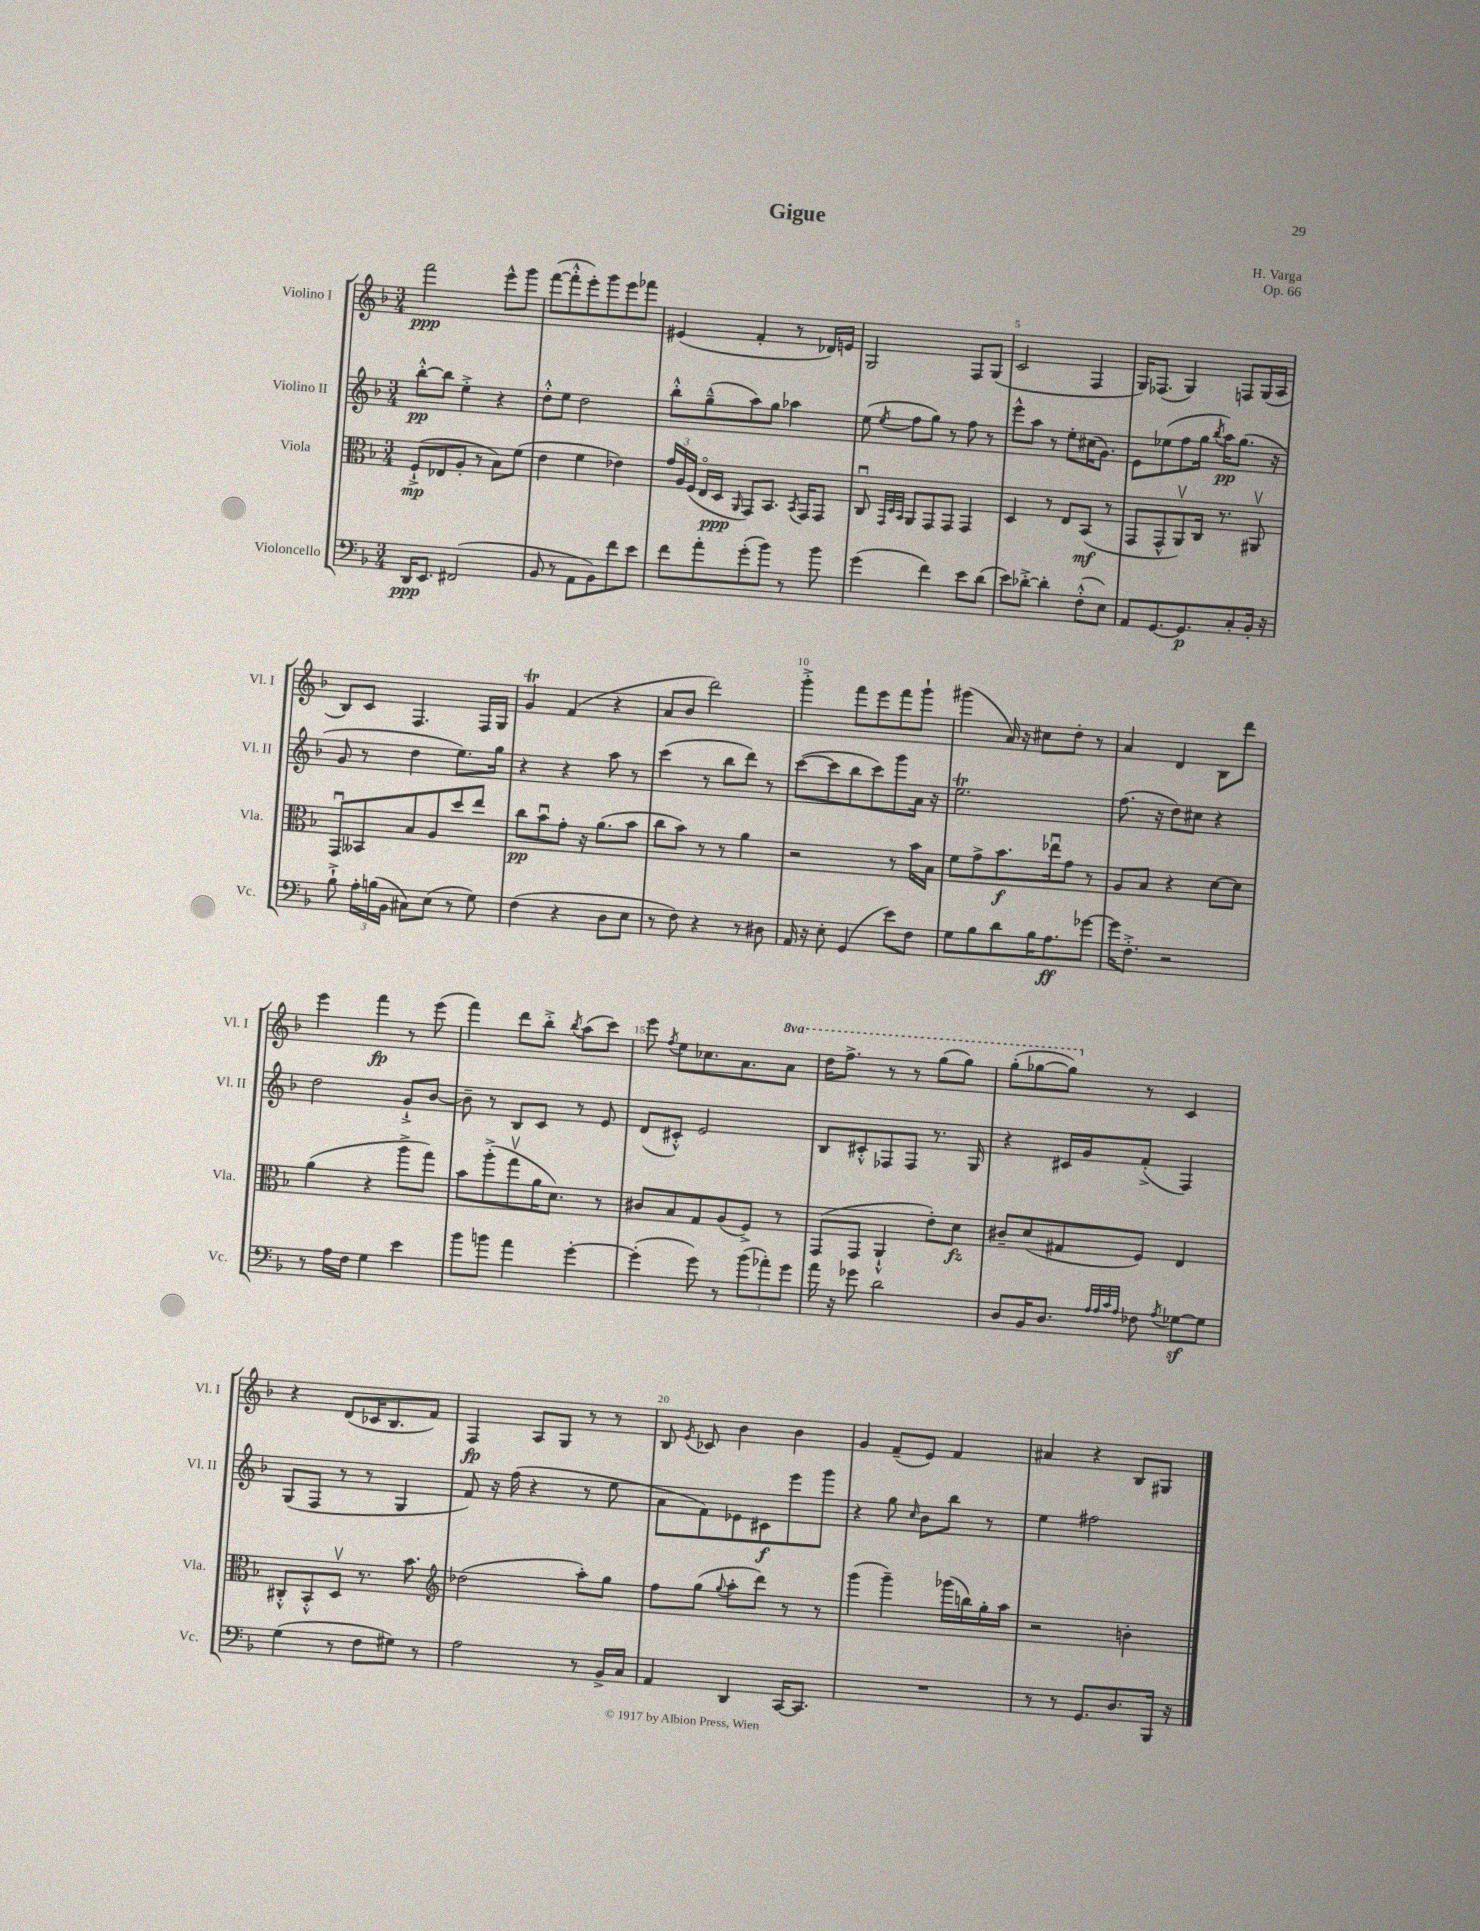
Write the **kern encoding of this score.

**kern	**dynam	**kern	**dynam	**kern	**dynam	**kern	**dynam
*part4	*part4	*part3	*part3	*part2	*part2	*part1	*part1
*staff4	*staff4	*staff3	*staff3	*staff2	*staff2	*staff1	*staff1
*I"Violoncello	*	*I"Viola	*	*I"Violino II	*	*I"Violino I	*
*I'Vc.	*	*I'Vla.	*	*I'Vl. II	*	*I'Vl. I	*
*clefF4	*	*clefC3	*	*clefG2	*	*clefG2	*
*k[b-]	*	*k[b-]	*	*k[b-]	*	*k[b-]	*
*M3/4	*	*M3/4	*	*M3/4	*	*M3/4	*
=1	=1	=1	=1	=1	=1	=1	=1
16DD/KL	ppp	(8F`^/L	mp	[8bb-'^^\L	pp	2fff\	ppp
8.EE/J	.	.	.	.	.	.	.
.	.	8E-X/	.	8bb-\J]	.	.	.
(2FF#X/	.	8A'/J	.	4ee'^\	.	.	.
.	.	8r	.	.	.	.	.
.	.	8B-\L)	.	4r	.	8eee^^\L	.
.	.	(8f\J	.	.	.	8ggg\J	.
=2	=2	=2	=2	=2	=2	=2	=2
8BB-/	.	4e\	.	8dd'^^\L	.	([8fff\L	.
8r	.	.	.	8ee\J	.	8fff'^^\]	.
8AA\L	.	4f\	.	2dd\	.	8eee'\)	.
8BB-\)	.	.	.	.	.	8ggg\	.
8f\	.	4e-X\)	.	.	.	8eee\	.
8e\J	.	.	.	.	.	8fff-X\J	.
=3	=3	=3	=3	=3	=3	=3	=3
8f\L	.	24g/LL	.	8bb-'^^\L	.	(4e#X/	.
.	.	24A/	.	.	.	.	.
.	.	(24F/JJ	.	.	.	.	.
8a'\	.	16E/LL	.	(8gg~^^\	.	.	.
.	.	16D/JJ	ppp	.	.	.	.
.	.	16qqAA/	.	.	.	.	.
(8g'\	.	8GG/L)	.	8aa\)	.	4f'/	.
8b-\J)	.	8.BB-/J	.	8gg\J	.	.	.
8r	.	.	.	4aa-X\	.	8r	.
.	.	8qBB-/	.	.	.	.	.
.	.	16GG/KL	.	.	.	.	.
8b-\	.	8GG/J	.	.	.	16d-X/LL)	.
.	.	.	.	.	.	16en/JJ	.
=4	=4	=4	=4	=4	=4	=4	=4
(4g\	.	8Cu/	.	(8ee\	.	2G/	.
.	.	32qqGG/LLL	.	.	.	.	.
.	.	32qqD/	.	.	.	.	.
.	.	32qqBB-/JJJ	.	8qee/	.	.	.
.	.	8AA/L	.	8ff\L	.	.	.
4f\)	.	8GG/	.	8gg\J)	.	.	.
.	.	8GG/J	.	8r	.	.	.
8e\L	.	4GG/	.	8ff\	.	8F/L	.
(8d\J	.	.	.	8r	.	(8G/J	.
=5	=5	=5	=5	=5	=5	=5	=5
8e\L)	.	4D/	.	8eee^^\L	.	2c/	.
[8d-X'^\J	.	.	.	8aa\J	.	.	.
4d-'\]	.	8r	.	8r	.	.	.
.	.	8E/L	.	8ee'\L	.	.	.
(8F'^^\L	.	(8BB-/J	mf	(16cc#X\K	.	4F/	.
.	.	.	.	8.g\J)	.	.	.
8E\J)	.	8r	.	.	.	.	.
=6	=6	=6	=6	=6	=6	=6	=6
8AA/L	.	8GG/L	.	8e\L	.	16G/KL)	.
.	.	.	.	.	.	(8.F-X/J	.
[8.GG/	.	8GG^^/	.	(8ee-X\	.	.	.
.	.	8AAv/)	.	8ff\	.	4G/)	.
8.GG/]	p	.	.	.	.	.	.
.	.	16C/Jk	.	16gg\Jk	.	.	.
.	.	.	.	8qbb-/	.	.	.
.	.	8.r	.	16aa\KL)	pp	.	.
8C'/	.	.	.	(8.gg\J	.	8Fn/L	.
16BB-'/Jk	.	8AA#Xv/	.	.	.	(16G/L	.
16r	.	.	.	16r	.	16A/JJ	.
!!LO:LB:g=z
=7	=7	=7	=7	=7	=7	=7	=7
8B-`^\	.	8GGu/L	.	8g/	.	8B-/L)	.
24A'\LL	.	8BB--X/	.	8r	.	8c/J	.
(24Bn\	.	.	.	.	.	.	.
24BB-\JJ	.	.	.	.	.	.	.
8C#X\L)	.	8B-/	.	4dd\	.	4.F/	.
(8E\J	.	8A/	.	.	.	.	.
8r	.	8dd/	.	8.ee\L)	.	.	.
8G\)	.	8ee/J	.	.	.	16F/LL	.
.	.	.	.	16gg\Jk	.	16G/JJ	.
=8	=8	=8	=8	=8	=8	=8	=8
(4F\	.	8cc\L	pp	4r	.	4gT/	.
.	.	8b-u\	.	.	.	.	.
4r	.	8g'\J	.	4r	.	(4f/	.
.	.	16r	.	.	.	.	.
.	.	(8.a\L	.	.	.	.	.
8D\L	.	.	.	8aa\	.	4r	.
8E\J	.	8b-\J	.	8r	.	.	.
=9	=9	=9	=9	=9	=9	=9	=9
8r	.	8cc\L	.	(4ccc\	.	8a/L	.
8F\)	.	8b-\J)	.	.	.	8b-/J	.
4r	.	8r	.	8r	.	2ddd\)	.
.	.	8r	.	8bb-\L	.	.	.
8r	.	4a\	.	8ddd\J)	.	.	.
8D#X\	.	.	.	8r	.	.	.
=10	=10	=10	=10	=10	=10	=10	=10
16AA/	.	2r	.	([8ccc\L	.	4ggg'^\	.
16r	.	.	.	.	.	.	.
8E'\	.	.	.	8ccc\]	.	.	.
(4GG/	.	.	.	8bb-\	.	8fff\L	.
.	.	.	.	8ccc\)	.	8eee\	.
8e\L)	.	8r	.	8ggg\	.	8fff\	.
8F\J	.	16b-\LL	.	16a\Jk	.	8ggg`\J	.
.	.	16B-\JJ	.	16r	.	.	.
=11	=11	=11	=11	=11	=11	=11	=11
8G\L	.	8f\L	.	2.eet\	.	(4ggg#X\	.
8B-\	.	8g^\	.	.	.	.	.
8d\	.	8.b-\	f	.	.	16a/)	.
.	.	.	.	.	.	16r	.
16B-\K	.	.	.	.	.	8cc#X\L	.
8.A\	ff	16ee-Xu\k	.	.	.	.	.
.	.	8g\J	.	.	.	8dd'\J	.
[8g-X\J	.	8r	.	.	.	8r	.
=12	=12	=12	=12	=12	=12	=12	=12
16g-\KL]	.	8A/L	.	(8.ff\	.	4a/	.
8.F'^\J	.	.	.	.	.	.	.
.	.	8B-/J	.	.	.	.	.
.	.	.	.	16r	.	.	.
2r	.	4r	.	8dd\L)	.	4d/	.
.	.	.	.	8cc#X\J	.	.	.
.	.	[8d\L	.	4r	.	8B-\L	.
.	.	8d\J]	.	.	.	8ddd\J	.
!!LO:LB:g=z
=13	=13	=13	=13	=13	=13	=13	=13
8r	.	(4a\	.	2dd\	.	4eee\	.
16A\LL	.	.	.	.	.	.	.
16F\JJ	.	.	.	.	.	.	.
4G\	.	4r	.	.	.	4fff\	fp
4e\	.	8aa^\L	.	8g`^/L	.	8r	.
.	.	8gg\J)	.	[8b-/J	.	(8eee\	.
=14	=14	=14	=14	=14	=14	=14	=14
8b-\L	.	8b-\L	.	8b-~\]	.	4fff\)	.
8bn\J	.	(8aa'^\	.	8r	.	.	.
4a\	.	8ggv\	.	8B-/L	.	8ddd\L	.
.	.	16a\K	.	8c/J	.	8bb-'^\J	.
.	.	8.d\J)	.	.	.	.	.
.	.	.	.	.	.	8qbb-/	.
[4g'\	.	.	.	8r	.	(8aa\L	.
.	.	8r	.	8e/	.	8ccc\J)	.
=15	=15	=15	=15	=15	=15	=15	=15
(4g'\]	.	8c#X/L	.	(8d/L	.	8eee\	.
.	.	.	.	.	.	8qff/	.
.	.	8B-/	.	8c#X'^^/J)	.	8ee\L	.
8g\)	.	8G/	.	2e/	.	8.cc-X\	.
8r	.	(8A/	.	.	.	.	.
.	.	.	.	.	.	8.a\	.
(12b-\L	.	8F^/J)	.	.	.	.	.
12a-X'\)	.	.	.	.	.	.	.
*	*	*	*	*	*	*8va	*
.	.	8r	.	.	.	8aa\J	.
12g\J	.	.	.	.	.	.	.
=16	=16	=16	=16	=16	=16	=16	=16
16a\	.	(8GG/L	.	8B-/L	.	16ddd\KL	.
16r	.	.	.	.	.	8.fff^\J	.
8g-X\	.	8GG/J	.	8c#X'^^/	.	.	.
2d\	.	4AA`^^/	.	8F-X/	.	8r	.
.	.	.	.	8F-/J	.	8r	.
.	.	8e'\L)	.	8.r	.	(8ggg\L	.
.	.	8d\J	fz	.	.	8ggg\J)	.
.	.	.	.	16G/	.	.	.
=17	=17	=17	=17	=17	=17	=17	=17
8D/L	.	8c#X~/L	.	4r	.	(8ggg'\L	.
16BB-/K	.	(8d/	.	.	.	[8ggg-X\	.
8.D/J	.	.	.	.	.	.	.
.	.	8G#X/	.	16c#X/LL	.	8ggg-\J])	.
.	.	.	.	16g/J	.	.	.
32qqA/LLL	.	.	.	.	.	.	.
32qqA/	.	.	.	.	.	.	.
32qqc/	.	.	.	.	.	.	.
32qqA/JJJ	.	.	.	.	.	.	.
*	*	*	*	*	*	*X8va	*
8F-X\	.	8F/J)	.	(8f'^/J	.	8r	.
8qA/	.	.	.	.	.	.	.
[8G-Xz\L	.	4E/	.	4F/)	.	4c/	.
8G-\J]	.	.	.	.	.	.	.
!!LO:LB:g=z
=18	=18	=18	=18	=18	=18	=18	=18
(4G\	.	8C#X'^^/L	.	(8G/L	.	4r	.
.	.	8BB-'^^/	.	8F/J	.	.	.
8r	.	8Dv/J	.	8r	.	(8d/L	.
8F\L	.	8.r	.	8r	.	16c-X/K	.
.	.	.	.	.	.	8.B-/	.
8G#X\J)	.	.	.	4G/	.	.	.
.	.	8.b-\	.	.	.	.	.
8r	.	.	.	.	.	8f/J)	.
=19	=19	=19	=19	=19	=19	=19	=19
*	*	*clefG2	*	*	*	*	*
2A\	.	(2dd-X\	.	8f/)	.	4F/	fp
.	.	.	.	16r	.	.	.
.	.	.	.	(16ff\	.	.	.
.	.	.	.	4r	.	8A/L	.
.	.	.	.	.	.	8G/J	.
8r	.	8aa'\L)	.	8r	.	8r	.
16BB-^/LL	.	8gg\J	.	8ee\	.	8r	.
16C/JJ	.	.	.	.	.	.	.
=20	=20	=20	=20	=20	=20	=20	=20
4AA/	.	8ff\L	.	8a\L	.	8B-/	.
.	.	.	.	.	.	8qe/	.
.	.	(8gg\J	.	8f\)	.	8c-X/	.
.	.	8qqgg/	.	.	.	.	.
4DD/	.	8aa'\L	.	8e-X\	.	4b-\	.
.	.	8ddd\J)	.	8c#X\	f	.	.
[16CC/KL	.	8r	.	8eee\	.	4b-\	.
8.CC/J]	.	.	.	.	.	.	.
.	.	8r	.	8ggg\J	.	.	.
=21	=21	=21	=21	=21	=21	=21	=21
2.r	.	(4ggg\	.	4r	.	4g/	.
.	.	4ggg~\)	.	8gg\	.	(8f~/L	.
.	.	.	.	16qqcc/	.	.	.
.	.	.	.	8b-\L	.	8e/J)	.
.	.	(16ggg-X\LL	.	8bb-\J	.	4f/	.
.	.	16bbn\)	.	.	.	.	.
.	.	16gg'\	.	8r	.	.	.
.	.	16aa\JJ	.	.	.	.	.
=22	=22	=22	=22	=22	=22	=22	=22
8r	.	2r	.	4ee\	.	4a#X/	.
8r	.	.	.	.	.	.	.
8.GG/L	.	.	.	2ff#X\	.	4r	.
8.D/	.	.	.	.	.	.	.
.	.	4bn'\	.	.	.	8B-/L	.
16BBB-/Jk	.	.	.	.	.	8G#X/J	.
16r	.	.	.	.	.	.	.
==	==	==	==	==	==	==	==
*-	*-	*-	*-	*-	*-	*-	*-
